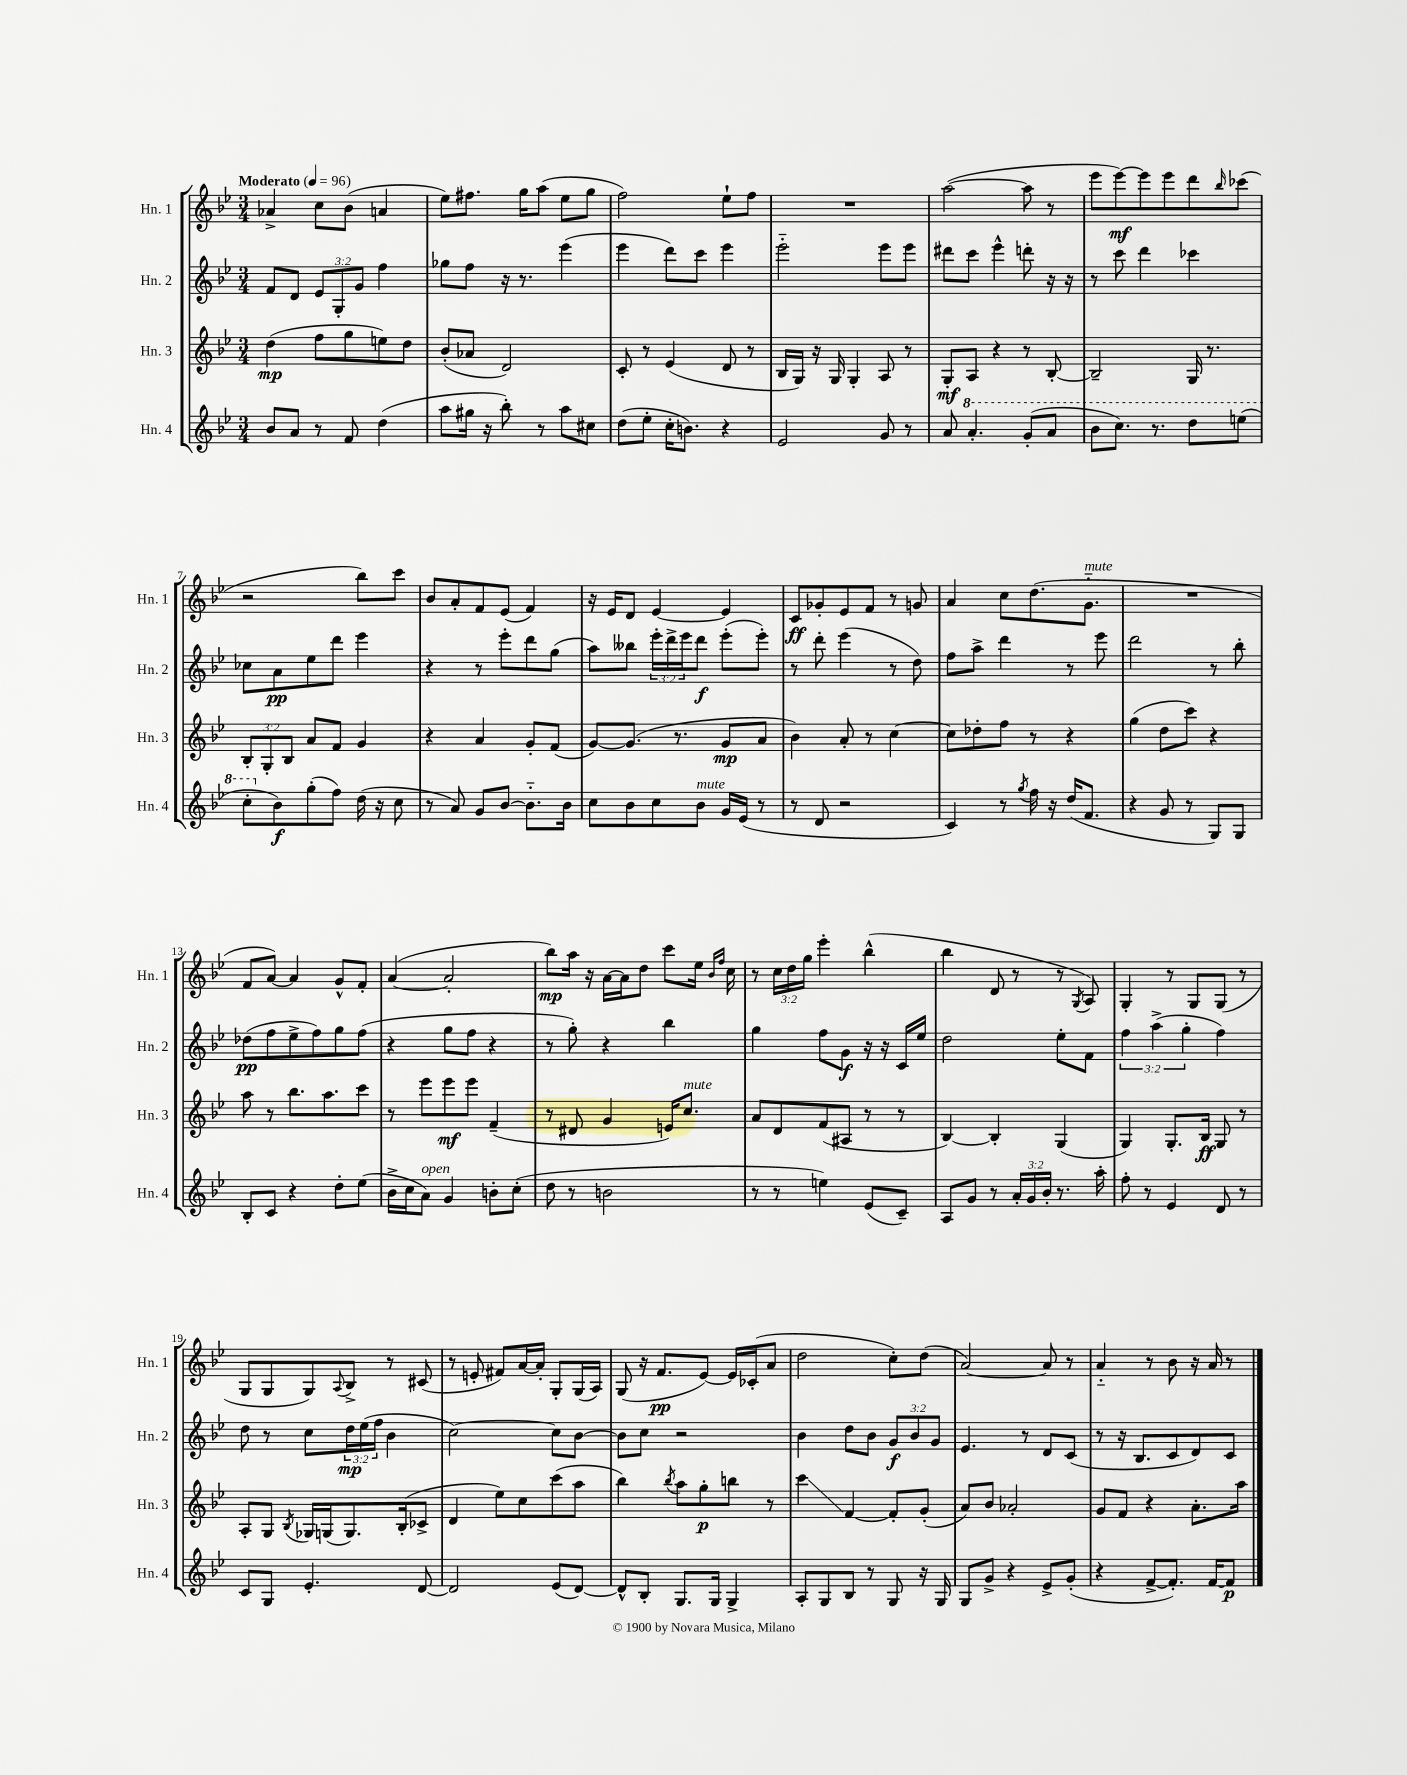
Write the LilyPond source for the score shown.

<<
\new StaffGroup <<
\new Staff = "s0" \with { instrumentName = "Hn. 1" shortInstrumentName = "Hn. 1" } {
    \clef treble \key bes \major \numericTimeSignature \time 3/4 \override Staff.TupletNumber.text = #tuplet-number::calc-fraction-text \tempo "Moderato" 4 = 96
    aes'4-> c''8 bes'8( a'4 |
    ees''8) fis''8. g''16 a''8( ees''8 g''8 |
    f''2) ees''8-! f''8 |
    R2. |
    a''2~( a''8 r8 |
    ees'''8 ees'''8~\mf) ees'''8 ees'''8 d'''8 \grace { bes''16 } ces'''8( |
    r2 bes''8) c'''8 |
    bes'8 a'8-. f'8 ees'8( f'4) |
    r16 ees'16 d'8 ees'4~ ees'4 |
    c'8\ff ges'8-. ees'8 f'8 r8 g'8 |
    a'4 c''8 d''8.( g'8.-_^\markup { \italic "mute" } |
    R2. |
    f'8 a'8~) a'4 g'8-^ f'8-. |
    a'4~( a'2-. |
    bes''8\mp) a''16 r16 a'16~ a'16 d''8 c'''8 ees''16 \grace { bes'16 f''16 } c''16 |
    r8 \tuplet 3/2 { c''16 d''16 g''16 } ees'''4-. bes''4-^( |
    bes''4 d'8 r8 r8 \acciaccatura { g8 } a8) |
    g4-. r8 g8 g8( r8 |
    g8 g8 g8) \appoggiatura { a8 } bes8-> r8 cis'8( |
    r8 e'8-. fis'8) a'16~ a'16-. g8-. g16( a16) |
    g8( r16 f'8.\pp ees'8~) ees'16 ces'16-.( a'8 |
    d''2 c''8-.) d''8( |
    a'2~) a'8 r8 |
    a'4-_ r8 bes'8 r16 a'16 r8 \bar "|." |
}
\new Staff = "s1" \with { instrumentName = "Hn. 2" shortInstrumentName = "Hn. 2" } {
    \clef treble \key bes \major \numericTimeSignature \time 3/4 \override Staff.TupletNumber.text = #tuplet-number::calc-fraction-text
    f'8 d'8 \tuplet 3/2 { ees'8 g8-. g'8 } f''4 |
    ges''8 f''8 r16 r8. ees'''4( |
    ees'''4 d'''8) c'''8 ees'''4 |
    ees'''2-_ ees'''8 ees'''8 |
    dis'''8 c'''8 ees'''4-^ d'''8-. r16 r16 |
    r8 c'''8 d'''4 ces'''4 |
    ces''8 a'8\pp ees''8 d'''8 ees'''4 |
    r4 r8 ees'''8-. d'''8 g''8( |
    a''8) beses''8 \tuplet 3/2 { ees'''16-. d'''16-> ees'''16 } d'''8\f ees'''8-.( ees'''8-.) |
    r8 d'''8-. ees'''4( r8 d''8) |
    f''8 a''8-> d'''4 r8 ees'''8 |
    d'''2 r8 bes''8-. |
    des''8\pp( f''8 ees''8-> f''8) g''8 f''8( |
    r4 g''8 f''8 r4 |
    r8 g''8-.) r4 bes''4 |
    g''4 f''8 g'8\f r16 r16 c'16 ees''16 |
    d''2 ees''8-. f'8 |
    \tuplet 3/2 { f''4 a''4->( g''4-. } f''4) |
    d''8 r8 c''8 \tuplet 3/2 { d''16\mp ees''16( f''16 } bes'4 |
    c''2~) c''8 bes'8~ |
    bes'8 c''8 r2 |
    bes'4 d''8 bes'8 \tuplet 3/2 { g'8\f bes'8 g'8 } |
    ees'4. r8 d'8 c'8( |
    r8 r16 bes8. c'8 d'8) c'8 \bar "|." |
}
\new Staff = "s2" \with { instrumentName = "Hn. 3" shortInstrumentName = "Hn. 3" } {
    \clef treble \key bes \major \numericTimeSignature \time 3/4 \override Staff.TupletNumber.text = #tuplet-number::calc-fraction-text
    d''4\mp( f''8 g''8 e''8) d''8 |
    bes'8-.( aes'8 d'2) |
    c'8-. r8 ees'4( d'8 r8 |
    bes16 g16) r16 g16 g4-. a8 r8 |
    g8-.\mf a8 r4 r8 bes8~-. |
    bes2-- g16 r8. |
    \tuplet 3/2 { bes8-. g8-. bes8 } a'8 f'8 g'4 |
    r4 a'4 g'8-. f'8( |
    g'8~) g'8.( r8. g'8\mp a'8 |
    bes'4) a'8-. r8 c''4~ |
    c''8 des''8-. f''8 r8 r4 |
    g''4( d''8 c'''8) r4 |
    a''8 r8 bes''8. a''8. c'''8 |
    r8 ees'''8 ees'''8\mf ees'''8 f'4--( |
    r8 dis'8 g'4 e'16) c''8.^\markup { \italic "mute" } |
    a'8 d'8 f'8( ais8 r8 r8 |
    bes4~) bes4-. g4( |
    g4) g8.-. bes16\ff g8 r8 |
    a8-. g8 \acciaccatura { bes8 } ges16 g16( g8.) bes16-.( ces'8-> |
    d'4 ees''8) c''8 c'''8( a''8 |
    bes''4) \acciaccatura { bes''8 } a''8 g''8-.\p b''8 r8 |
    c'''4\glissando f'4~ f'8-. g'8-.( |
    a'8) bes'8 aes'2-. |
    g'8 f'8 r4 a'8.-. a''16 \bar "|." |
}
\new Staff = "s3" \with { instrumentName = "Hn. 4" shortInstrumentName = "Hn. 4" } {
    \clef treble \key bes \major \numericTimeSignature \time 3/4 \override Staff.TupletNumber.text = #tuplet-number::calc-fraction-text
    bes'8 a'8 r8 f'8 d''4( |
    a''8 gis''16 r16 bes''8-.) r8 a''8 cis''8 |
    d''8( ees''8-. c''16-. b'8.) r4 |
    ees'2 g'8 r8 |
    a'8 \ottava #1 a''4.-. g''8-.( a''8 |
    bes''8 c'''8.) r8. d'''8 e'''8( |
    c'''8-. \ottava #0 bes'8\f) g''8-.( f''8) d''16( r16 c''8 |
    r8 a'8) g'8 bes'8~ bes'8.-_ bes'16 |
    c''8 bes'8 c''8 bes'8^\markup { \italic "mute" } g'16 ees'16( r8 |
    r8 d'8 r2 |
    c'4) r8 \acciaccatura { g''8 } f''16 r16 d''16( f'8. |
    r4 g'8 r8 g8) g8 |
    bes8-. c'8 r4 d''8-. ees''8( |
    bes'16-> c''16 a'8^\markup { \italic "open" }) g'4 b'8-. c''8-.( |
    d''8 r8 b'2 |
    r8 r8 e''4) ees'8( c'8--) |
    a8 g'8 r8 \tuplet 3/2 { a'16-. g'16 bes'16-. } r8. a''16-. |
    f''8-. r8 ees'4 d'8 r8 |
    c'8 g8 ees'4.-. d'8~ |
    d'2 ees'8( d'8~) |
    d'8-^ bes8-. g8. g16 g4-> |
    a8-. g8 bes8 r8 g8 r16 g16 |
    g8 g'8-> r4 ees'8-> g'8-.( |
    r4 f'8~-> f'8.-.) f'16~ f'8\p \bar "|." |
}
>>
>>
